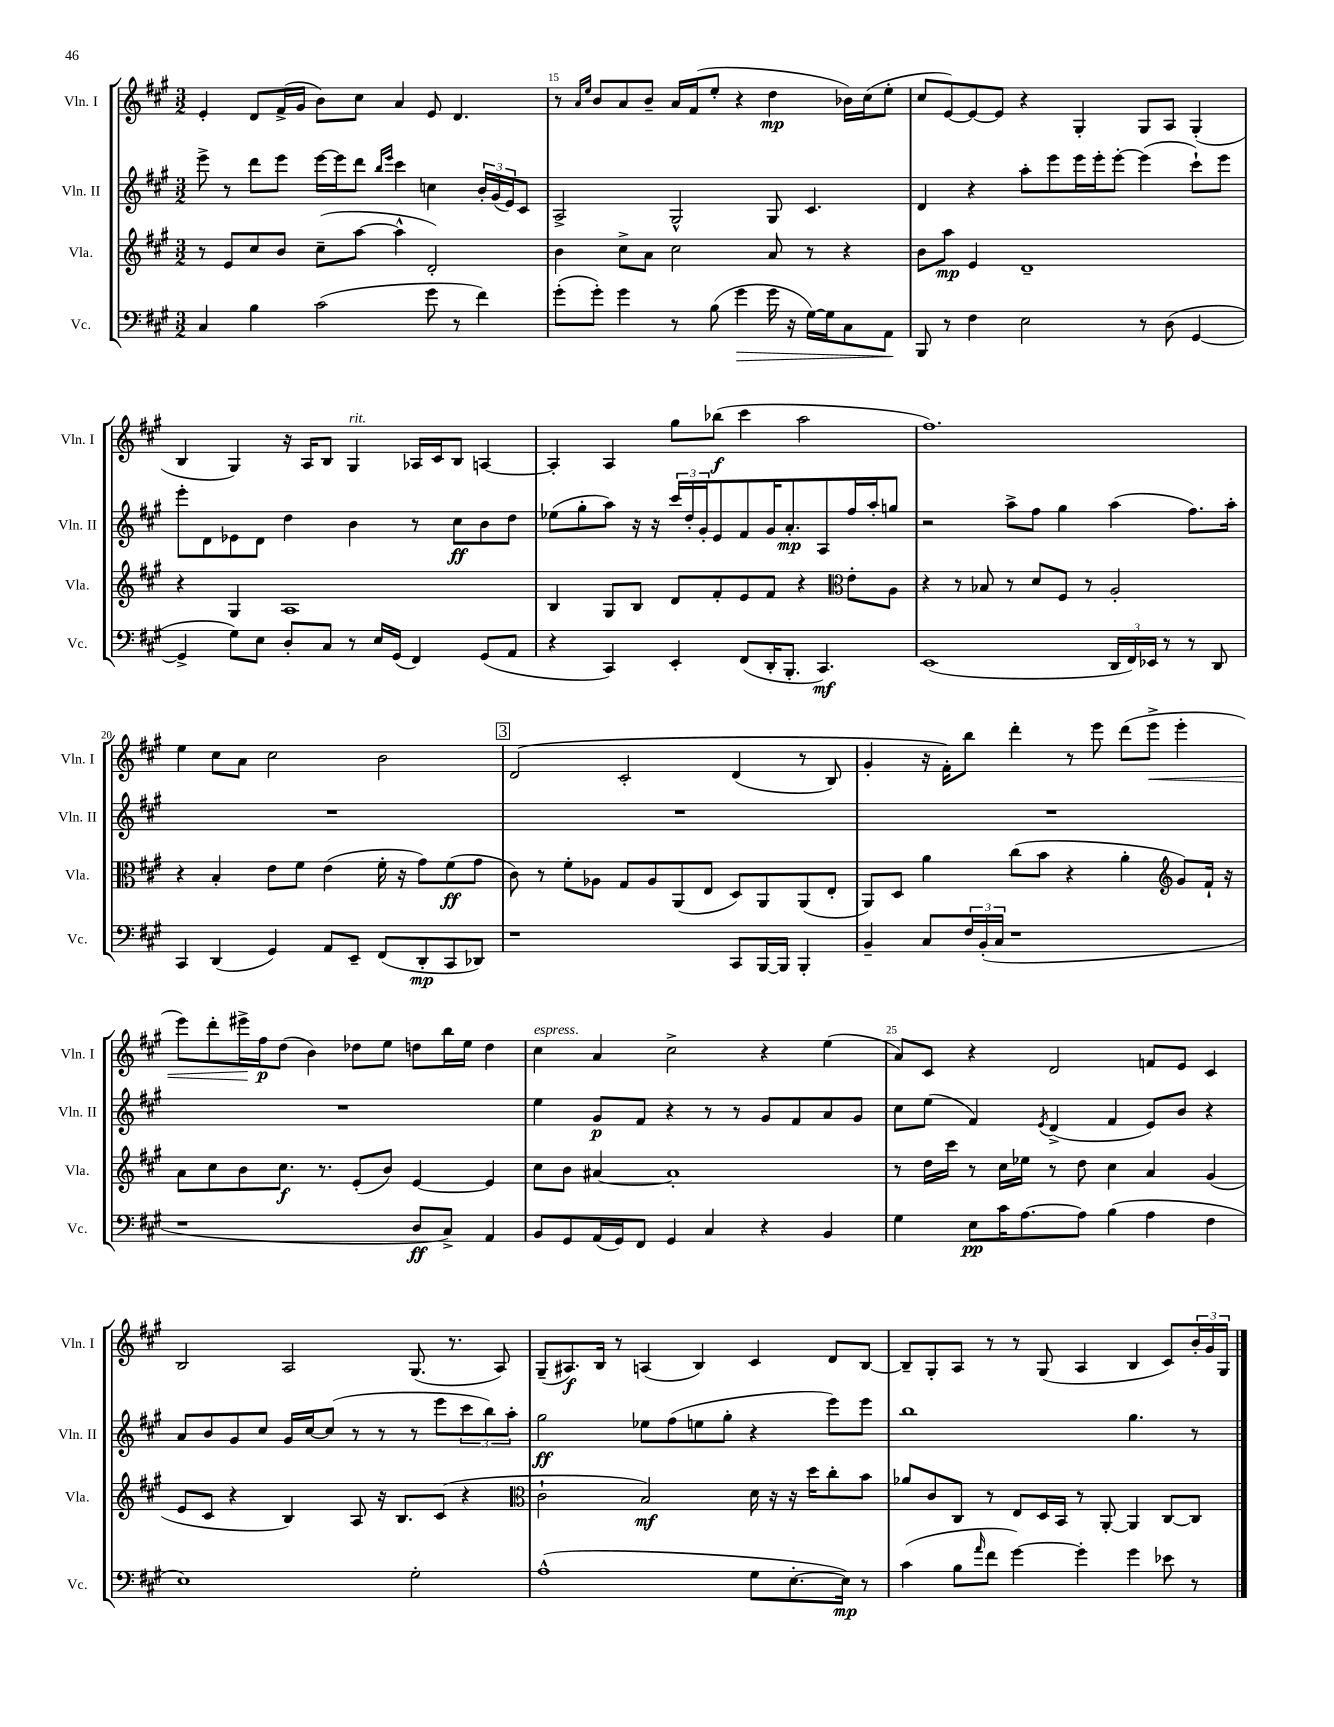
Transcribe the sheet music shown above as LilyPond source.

<<
\new StaffGroup <<
\new Staff = "s0" \with { instrumentName = "Vln. I" shortInstrumentName = "Vln. I" } {
    \clef treble \key a \major \numericTimeSignature \time 3/2
    e'4-. d'8 fis'16->( gis'16 b'8) cis''8 a'4 e'8 d'4. |
    r8 \grace { a'16 e''16 } b'8 a'8 b'8-- a'16 fis'16( e''8-. r4 d''4\mp bes'16) cis''16( e''8-. |
    cis''8 e'8~) e'8~ e'8 r4 gis4-. gis8 a8 gis4-.( |
    b4 gis4) r16 a16 b8 gis4^\markup { \italic "rit." } aes16 cis'16 b8 a4~ |
    a4-. a4 gis''8 bes''8\f( cis'''4 a''2 |
    fis''1.) |
    e''4 cis''8 a'8 cis''2 b'2 |
    \mark \markup { \box "3" } d'2\( cis'2-. d'4( r8 b8) |
    gis'4-. r16 fis'16-.\) b''8 d'''4-. r8 e'''8 d'''8( e'''8->\< e'''4-. |
    e'''8) d'''8-. eis'''16->\! fis''16\p d''8( b'4) des''8 e''8 d''8 b''16 e''16 d''4 |
    cis''4^\markup { \italic "espress." } a'4 cis''2-> r4 e''4( |
    a'8) cis'8 r4 d'2 f'8 e'8 cis'4 |
    b2 a2 gis8.( r8. a8) |
    gis8--( ais8.\f) b16 r8 a4( b4) cis'4 d'8 b8~ |
    b8-- gis8-. a8 r8 r8 gis8( a4 b4 cis'8) \tuplet 3/2 { b'16-. gis'16 gis16 } \bar "|." |
}
\new Staff = "s1" \with { instrumentName = "Vln. II" shortInstrumentName = "Vln. II" } {
    \clef treble \key a \major \numericTimeSignature \time 3/2
    e'''8-> r8 d'''8 e'''8 e'''16~ e'''16 d'''8 \grace { b''16 e'''16 } cis'''4 c''4 \tuplet 3/2 { b'16-. gis'16( e'16) } cis'8 |
    a2-> gis2-^ gis8 cis'4. |
    d'4 r4 a''8-. e'''8 e'''16 e'''16-. e'''8~-. e'''4( cis'''8-!) e'''8 |
    e'''8-. d'8 ees'8 d'8 d''4 b'4 r8 cis''8\ff b'8 d''8 |
    ees''8( gis''8-. a''8) r16 r16 \tuplet 3/2 { cis'''16 d''16-. gis'16-. } e'8 fis'8 gis'16 a'8.-.\mp a8 fis''16 a''16-. g''8 |
    r2 a''8-> fis''8 gis''4 a''4( fis''8.) a''16-. |
    R1. |
    \mark \markup { \box "3" } R1. |
    R1. |
    R1. |
    e''4 gis'8\p fis'8 r4 r8 r8 gis'8 fis'8 a'8 gis'8 |
    cis''8 e''8( fis'4) \acciaccatura { e'8 } d'4->( fis'4 e'8) b'8 r4 |
    a'8 b'8 gis'8 cis''8 gis'16 cis''16~ cis''8( r8 r8 r8 e'''8 \tuplet 3/2 { cis'''8 b''8) a''8-. } |
    gis''2\ff ees''8 fis''8( e''8 gis''8-. r4 e'''8) e'''8 |
    b''1 gis''4. r8 \bar "|." |
}
\new Staff = "s2" \with { instrumentName = "Vla." shortInstrumentName = "Vla." } {
    \clef treble \key a \major \numericTimeSignature \time 3/2
    r8 e'8 cis''8 b'8 cis''8--( a''8~ a''4-^ d'2-.) |
    b'4 cis''8-> a'8 cis''2 a'8 r8 r4 |
    b'8 a''8\mp e'4 d'1-- |
    r4 gis4 a1 |
    b4 gis8 b8 d'8 fis'8-. e'8 fis'8 r4 \clef alto e'8-. a8 |
    r4 r8 bes8 r8 d'8 fis8 r8 a2-. |
    r4 b4-. e'8 fis'8 e'4( fis'16-. r16 gis'8) fis'8\ff( gis'8 |
    \mark \markup { \box "3" } cis'8) r8 fis'8-. aes8 gis8 aes8 a,8( e8 d8) a,8 a,8( e8-. |
    a,8) d8 a'4 cis''8( b'8 r4 a'4-. \clef treble gis'8) fis'16-! r16 |
    a'8 cis''8 b'8 cis''8.\f r8. e'8-.( b'8) e'4~ e'4 |
    cis''8 b'8 ais'4~ ais'1-. |
    r8 d''16 cis'''16 r8 cis''16 ees''16 r8 d''8 cis''4 a'4 gis'4( |
    e'8 cis'8 r4 b4) a8 r16 b8. cis'8( r4 |
    \clef alto cis'2-! b2\mf) d'16 r16 r16 d''16 cis''8-. b'8 |
    aes'8 cis'8 cis8 r8 e8 d16 b,16 r8 a,8~-. a,4 cis8~ cis8 \bar "|." |
}
\new Staff = "s3" \with { instrumentName = "Vc." shortInstrumentName = "Vc." } {
    \clef bass \key a \major \numericTimeSignature \time 3/2
    cis4 b4 cis'2( gis'8 r8 fis'4) |
    gis'8-.( gis'8-.) gis'4 r8 b8( gis'4\> gis'16 r16 gis16~) gis16 cis8 a,8\! |
    b,,8 r8 fis4 e2 r8 d8( gis,4~ |
    gis,4-> gis8) e8 d8-. cis8 r8 e16 gis,16( fis,4) gis,8( a,8 |
    r4 cis,4) e,4-. fis,8( d,16-. b,,8.-. cis,4.\mf) |
    e,1( \tuplet 3/2 { d,16 fis,16) ees,16 } r8 r8 d,8 |
    cis,4 d,4( gis,4) a,8 e,8-- fis,8( d,8-.\mp cis,8 des,8) |
    \mark \markup { \box "3" } r1 cis,8 b,,16~ b,,16 b,,4-. |
    b,4-- cis8 \tuplet 3/2 { fis16 b,16-.( cis16 } r1 |
    r1 d8\ff cis8->) a,4 |
    b,8 gis,8 a,16( gis,16) fis,8 gis,4 cis4 r4 b,4 |
    gis4 e8\pp cis'16 a8.~ a8 b4( a4 fis4 |
    e1) gis2-. |
    a1-^( gis8 e8.~-. e16\mp) r8 |
    cis'4( b8 \grace { a'16 } fis'8 gis'4~) gis'4-. gis'4 ees'8 r8 \bar "|." |
}
>>
>>
\layout { \context { \Score currentBarNumber = #14 \override BarNumber.break-visibility = ##(#f #t #t) barNumberVisibility = #(every-nth-bar-number-visible 5) } }
